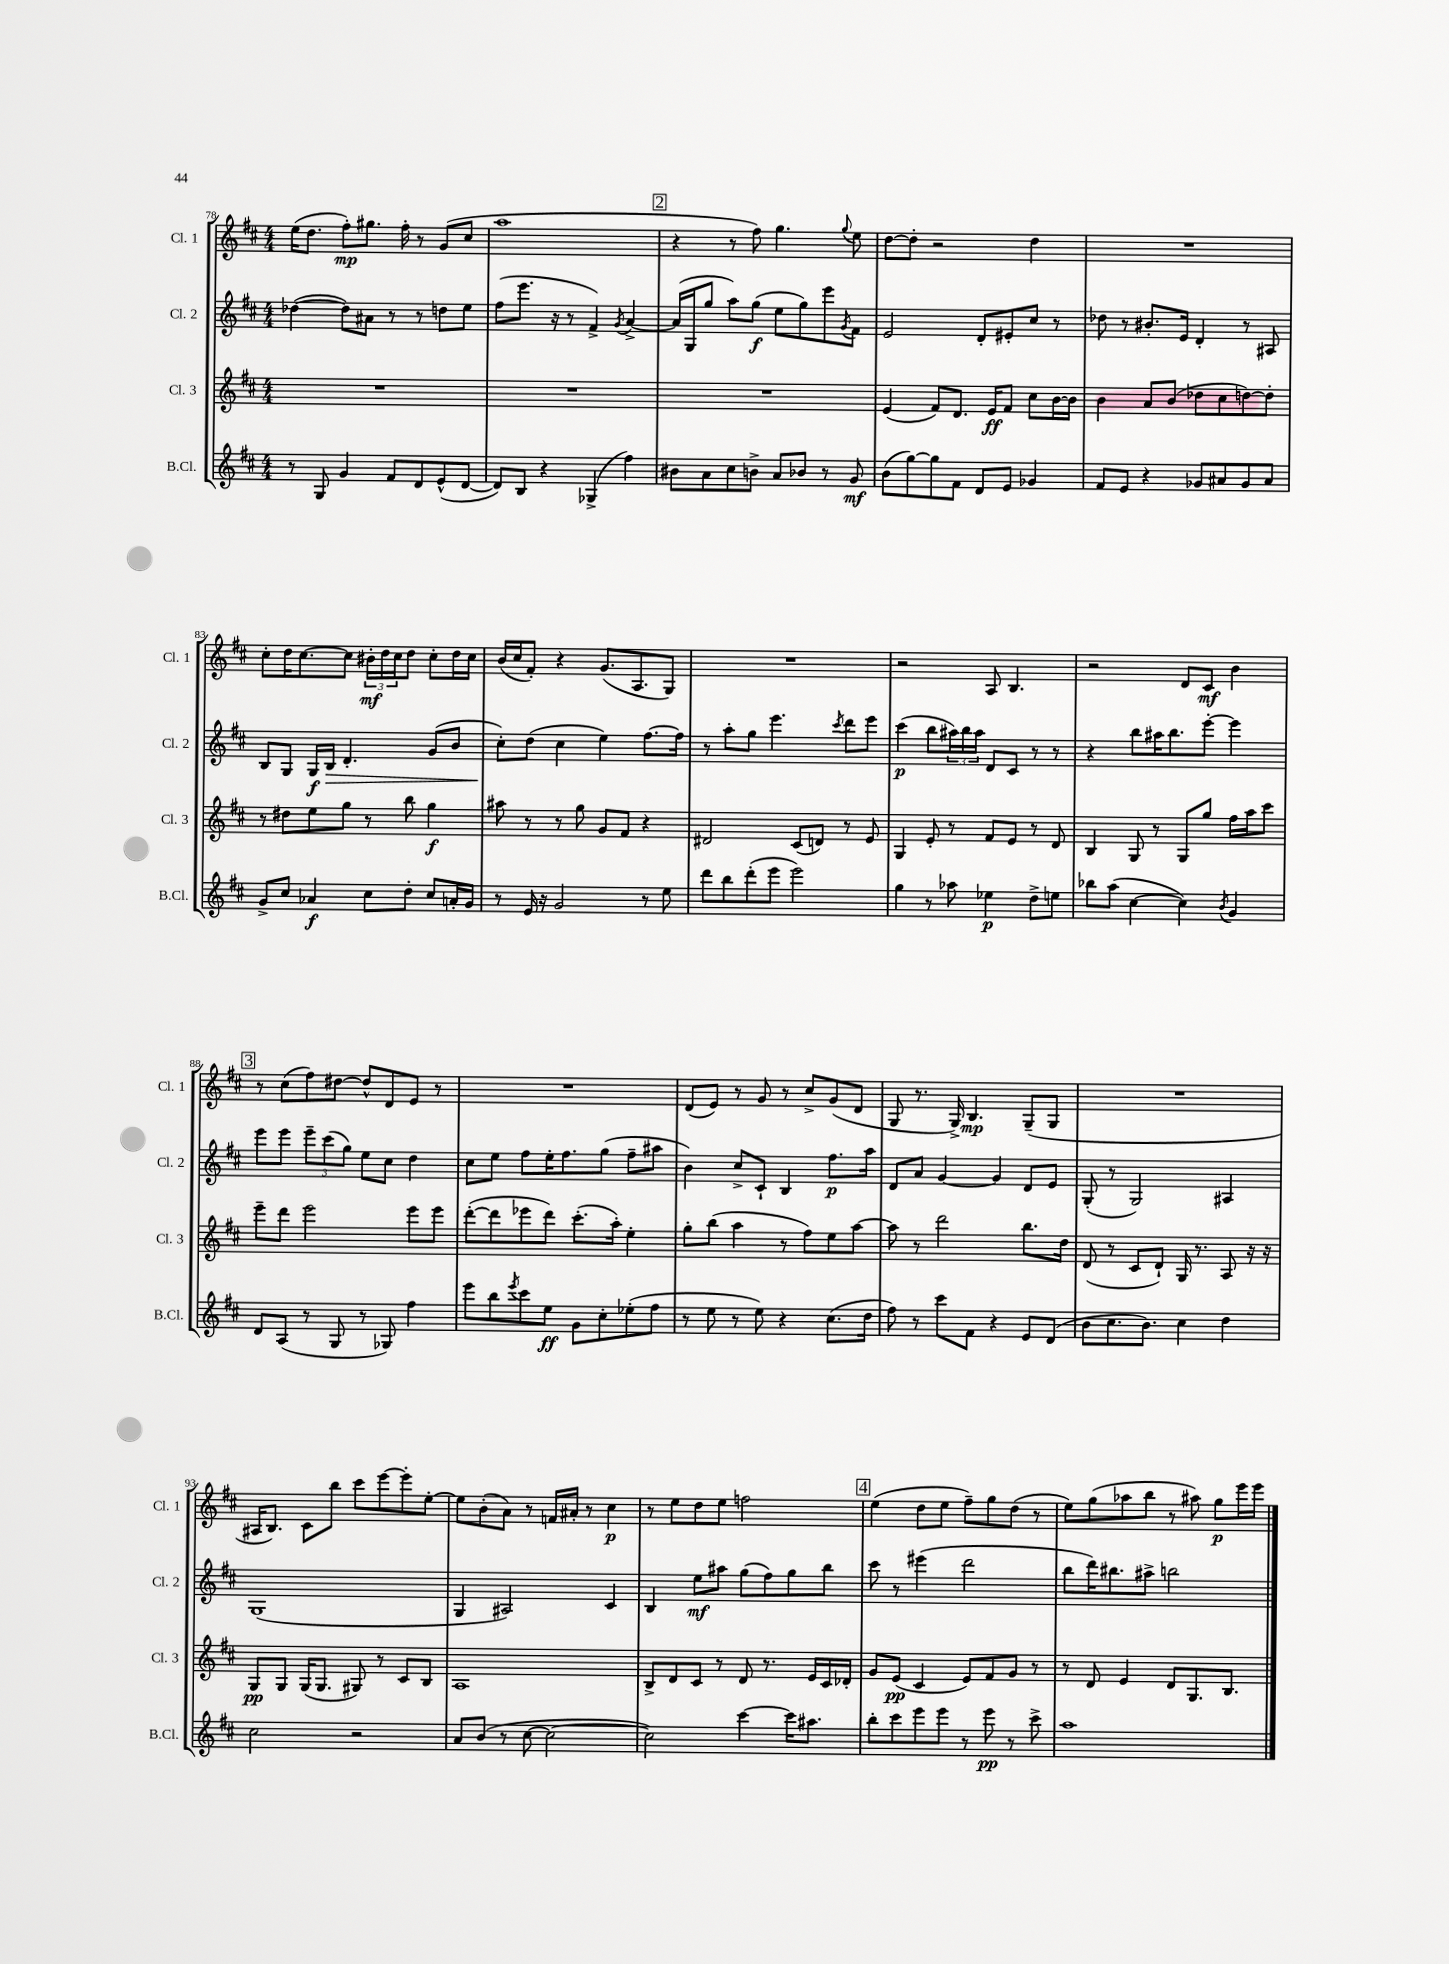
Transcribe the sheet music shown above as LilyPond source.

<<
\new StaffGroup <<
\new Staff = "s0" \with { instrumentName = "Cl. 1" shortInstrumentName = "Cl. 1" } {
    \clef treble \key d \major \numericTimeSignature \time 4/4
    e''16( d''8. fis''8-.\mp) gis''8. fis''16-. r8 g'8( cis''8 |
    a''1 |
    \mark \markup { \box "2" } r4 r8 fis''8) g''4. \appoggiatura { g''8 } e''8 |
    d''8~ d''8-. r2 d''4 |
    R1 |
    cis''8-. d''16 cis''8.~ cis''8 \tuplet 3/2 { bis'16-.\mf d''16 cis''16 } d''8 cis''8-. d''16 cis''16 |
    b'16( cis''16 fis'8-.) r4 g'8.( a8. g8) |
    R1 |
    r2 a8 b4. |
    r2 d'8 cis'8\mf b'4 |
    \mark \markup { \box "3" } r8 cis''8( fis''8) dis''8~ dis''8-^ d'8 e'8 r8 |
    R1 |
    d'8( e'8) r8 g'8 r8 cis''8-> g'8( d'8 |
    g8 r8. g16->) b4.\mp g8--( g8 |
    R1 |
    ais16 b8.) cis'8 b''8 cis'''8 e'''8~ e'''8-. e''8~-. |
    e''8 b'8-.( a'8) r8 f'16 ais'16-. r8 cis''4\p |
    r8 e''8 d''8 e''8 f''2 |
    \mark \markup { \box "4" } e''4( d''8 e''8 fis''8--) g''8 d''8( r8 |
    e''8) g''8( aes''8 b''8 r8 ais''8) g''8\p e'''16 e'''16 \bar "|." |
}
\new Staff = "s1" \with { instrumentName = "Cl. 2" shortInstrumentName = "Cl. 2" } {
    \clef treble \key d \major \numericTimeSignature \time 4/4
    des''4~( des''8) ais'8 r8 r8 d''8 e''8 |
    fis''8( e'''8. r16 r8 fis'4->) \acciaccatura { g'8 } a'4~-> |
    \mark \markup { \box "2" } a'16( g16 g''8 a''8) g''8\f( e''8 g''8) e'''8 \acciaccatura { g'8 } fis'8 |
    e'2 d'8-. eis'8-. cis''8 r8 |
    des''8 r8 bis'8.-. e'16 d'4-. r8 ais8 |
    b8 g8 g16\f b16\> d'4.-. g'8( b'8 |
    cis''8-.\!) d''8( cis''4 e''4) fis''8.~ fis''16 |
    r8 a''8-. g''8 e'''4. \acciaccatura { cis'''8 } d'''8 e'''8 |
    cis'''4\p( b''8 \tuplet 3/2 { ais''16) b''16 ais''16 } d'8 cis'8 r8 r8 |
    r4 b''8 ais''16 b''8. e'''8~-. e'''4 |
    \mark \markup { \box "3" } e'''8 e'''8 \tuplet 3/2 { e'''8-- cis'''8( g''8) } e''8 cis''8 d''4 |
    cis''8 e''8 fis''8 e''16-. fis''8. g''8( fis''8-- ais''8 |
    b'4) cis''8-> cis'8-! b4 fis''8.\p a''16 |
    d'8 a'8 g'4~ g'4 d'8 e'8 |
    g8-.( r8 g2) ais4 |
    g1( |
    g4 ais2) cis'4 |
    b4 e''8\mf ais''8 g''8( fis''8) g''8 b''8 |
    \mark \markup { \box "4" } cis'''8 r8 eis'''4( d'''2 |
    b''8 d'''16) bis''8. ais''8-> b''2 \bar "|." |
}
\new Staff = "s2" \with { instrumentName = "Cl. 3" shortInstrumentName = "Cl. 3" } {
    \clef treble \key d \major \numericTimeSignature \time 4/4
    R1 |
    R1 |
    \mark \markup { \box "2" } R1 |
    e'4( fis'8) d'8. e'16\ff fis'8 cis''8 b'16~ b'16 |
    b'4 a'8 b'8( des''8 cis''8 d''8~) d''8-. |
    r8 dis''8 e''8 g''8 r8 b''8 g''4\f |
    ais''8 r8 r8 g''8 g'8 fis'8 r4 |
    dis'2 cis'8( d'8) r8 e'8 |
    g4 e'8-. r8 fis'8 e'8 r8 d'8 |
    b4 g8 r8 g8 g''8 fis''16 a''16 cis'''8 |
    \mark \markup { \box "3" } e'''8-- d'''8 e'''2 e'''8 e'''8 |
    d'''8~-.( d'''8 ees'''8 d'''8) cis'''8.-.( a''16-.) e''4-. |
    g''8-. b''8( a''4 r8 fis''8) e''8 a''8~ |
    a''8 r8 d'''2 b''8. d''16 |
    d'8( r8 cis'8 d'8-!) g16 r8. a8 r16 r16 |
    g8\pp g8 g16( g8. gis8) r8 cis'8 b8 |
    a1 |
    b8-> d'8 cis'8 r8 d'8 r8. e'16 cis'16 des'16-. |
    \mark \markup { \box "4" } g'8 e'8\pp( cis'4 e'8) fis'8 g'8 r8 |
    r8 d'8 e'4 d'8 g8. b8. \bar "|." |
}
\new Staff = "s3" \with { instrumentName = "B.Cl." shortInstrumentName = "B.Cl." } {
    \clef treble \key d \major \numericTimeSignature \time 4/4
    r8 g8 g'4 fis'8 d'8 e'8-^( d'8~ |
    d'8) b8 r4 ges4->( fis''4) |
    \mark \markup { \box "2" } bis'8 a'8 cis''8 b'8-> a'8 bes'8 r8 g'8\mf |
    b'8( g''8~) g''8 fis'8 d'8 e'8 ges'4 |
    fis'8 e'8 r4 ges'8 ais'8 ges'8 ais'8 |
    g'8-> cis''8 aes'4\f cis''8 d''8-. cis''8 a'16-. g'16 |
    r8 e'16 r16 g'2 r8 e''8 |
    d'''8 b''8 d'''8-.( e'''8 e'''2) |
    g''4 r8 aes''8 ees''4\p d''8-> e''8 |
    bes''8 a''8( cis''4~ cis''4) \acciaccatura { b'8 } g'4 |
    \mark \markup { \box "3" } d'8 a8( r8 g8 r8 ges8) fis''4 |
    e'''8 b''8 \acciaccatura { e'''8 } cis'''8 e''8\ff g'8 cis''8-. ees''8-.( fis''8 |
    r8 e''8 r8 e''8) r4 cis''8.( d''16 |
    fis''8) r8 cis'''8 fis'8 r4 e'8 d'8( |
    b'8 cis''8. b'8.) cis''4 d''4 |
    cis''2 r2 |
    a'8 b'8( r8 cis''8~ cis''2~ |
    cis''2) cis'''4~ cis'''16 ais''8. |
    \mark \markup { \box "4" } b''8-. cis'''8 e'''8 e'''8 r8 e'''8\pp r8 cis'''8-> |
    a''1 \bar "|." |
}
>>
>>
\layout { \context { \Score currentBarNumber = #78 } }
